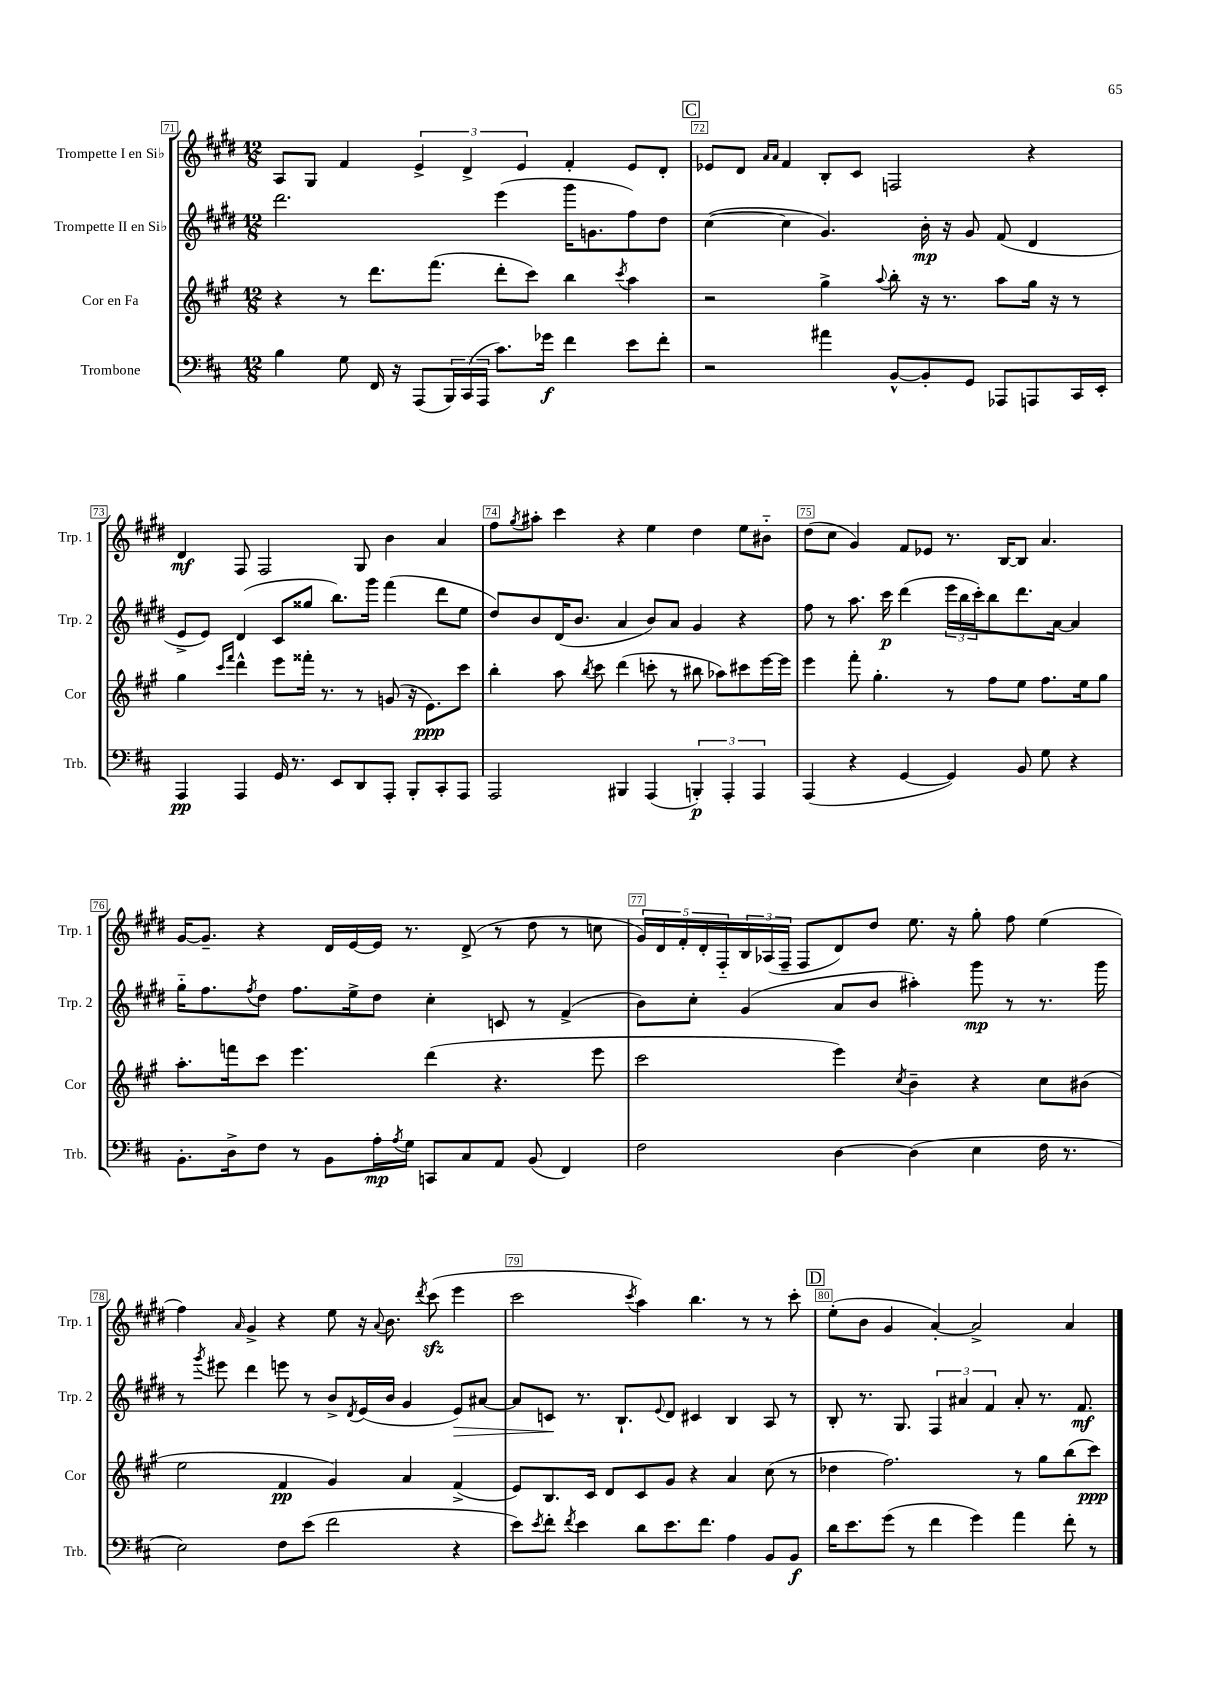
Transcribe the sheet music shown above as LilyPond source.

<<
\new StaffGroup <<
\new Staff = "s0" \with { instrumentName = "Trompette I en Sib" shortInstrumentName = "Trp. 1" } {
    \clef treble \key e \major \numericTimeSignature \time 12/8
    a8 gis8 fis'4 \tuplet 3/2 { e'4-> dis'4-> e'4 } fis'4-. e'8 dis'8-. |
    \mark \markup { \box "C" } ees'8 dis'8 \grace { a'16 a'16 } fis'4 b8-. cis'8 f2 r4 |
    dis'4\mf fis8 fis2 gis8 b'4 a'4 |
    fis''8 \acciaccatura { gis''8 } ais''8-. cis'''4 r4 e''4 dis''4 e''8 bis'8-_ |
    dis''8( cis''8 gis'4) fis'8 ees'8 r8. b16~ b8 a'4. |
    gis'16~ gis'8.-- r4 dis'16 e'16~ e'16 r8. dis'8->( r8 dis''8 r8 c''8 |
    \tuplet 5/4 { gis'16) dis'16 fis'16-. dis'16-. fis16-_ } \tuplet 3/2 { b16 aes16( fis16-- } fis8 dis'8) dis''8 e''8. r16 gis''8-. fis''8 e''4( |
    fis''4) \grace { a'16 } gis'4-> r4 e''8 r16 \appoggiatura { a'8 } b'8. \acciaccatura { dis'''8 } cis'''8\sfz( e'''4 |
    cis'''2 \acciaccatura { cis'''8 } a''4) b''4. r8 r8 cis'''8-. |
    \mark \markup { \box "D" } e''8-.( b'8 gis'4 a'4~-.) a'2-> a'4 \bar "|." |
}
\new Staff = "s1" \with { instrumentName = "Trompette II en Sib" shortInstrumentName = "Trp. 2" } {
    \clef treble \key e \major \numericTimeSignature \time 12/8
    dis'''2. e'''4( gis'''16 g'8. fis''8) dis''8 |
    \mark \markup { \box "C" } cis''4~( cis''4 gis'4.) b'16-.\mp r16 gis'8 fis'8( dis'4 |
    e'8-> e'8) dis'4( cis'8 gisis''8 b''8.) gis'''16 fis'''4( dis'''8 e''8 |
    dis''8) b'8 dis'16( b'8. a'4 b'8) a'8 gis'4 r4 |
    fis''8 r8 a''8. cis'''16\p dis'''4( \tuplet 3/2 { e'''16 b''16 cis'''16-.) } b''8 dis'''8. a'16~ a'4 |
    gis''16-_ fis''8. \acciaccatura { fis''8 } dis''8 fis''8. e''16-> dis''8 cis''4-. c'8 r8 fis'4->( |
    b'8) cis''8-. gis'4( a'8 b'8 ais''4-.) gis'''8\mp r8 r8. gis'''16 |
    r8 \acciaccatura { gis'''8 } eis'''8 dis'''4 e'''8 r8 b'8-> \acciaccatura { dis'8 } e'16( b'16 gis'4 e'8\>) ais'8~ |
    ais'8 c'8\! r8. b8.-! \appoggiatura { e'8 } dis'8 cis'4 b4 a8 r8 |
    \mark \markup { \box "D" } b8-. r8. gis8. \tuplet 3/2 { fis4 ais'4 fis'4 } ais'8-. r8. fis'8.\mf \bar "|." |
}
\new Staff = "s2" \with { instrumentName = "Cor en Fa" shortInstrumentName = "Cor" } {
    \clef treble \key a \major \numericTimeSignature \time 12/8
    r4 r8 d'''8. fis'''8.( d'''8-. cis'''8) b''4 \acciaccatura { cis'''8 } a''4 |
    \mark \markup { \box "C" } r2 gis''4-> \appoggiatura { a''8 } b''8-. r16 r8. a''8 gis''16 r16 r8 |
    gis''4 \grace { cis'''16 fis'''16 } d'''4-^ e'''8 fisis'''16-. r8. r8 g'8( r16 e'8.\ppp) cis'''8 |
    b''4-. a''8 \acciaccatura { b''8 } cis'''8 d'''4( c'''8-. r8 bis''8 aes''8) cis'''8 e'''16~ e'''16 |
    e'''4 fis'''8-. gis''4.-. r8 fis''8 e''8 fis''8. e''16 gis''8 |
    a''8.-. f'''16 cis'''8 e'''4. d'''4( r4. e'''8 |
    cis'''2 e'''4) \acciaccatura { cis''8 } b'4-- r4 cis''8 bis'8( |
    e''2 fis'4\pp gis'4) a'4 fis'4->( |
    e'8) b8. cis'16 d'8 cis'8 gis'8 r4 a'4 cis''8( r8 |
    \mark \markup { \box "D" } des''4 fis''2.) r8 gis''8 b''8( cis'''8\ppp) \bar "|." |
}
\new Staff = "s3" \with { instrumentName = "Trombone" shortInstrumentName = "Trb." } {
    \clef bass \key d \major \numericTimeSignature \time 12/8
    b4 g8 fis,16 r16 a,,8( \tuplet 3/2 { b,,16) cis,16( a,,16 } cis'8.) ges'16\f fis'4 e'8 fis'8-. |
    \mark \markup { \box "C" } r2 ais'4 b,8~-^ b,8-. g,8 aes,,8 a,,8 cis,16 e,16-. |
    a,,4\pp a,,4 g,16 r8. e,8 d,8 a,,8-. b,,8-. cis,8-. a,,8 |
    a,,2 bis,,4 a,,4( \tuplet 3/2 { b,,4-.\p) a,,4-. a,,4 } |
    a,,4( r4 g,4~ g,4) b,8 g8 r4 |
    b,8.-. d16-> fis8 r8 b,8 a16-.\mp \acciaccatura { a8 } g16 c,8 cis8 a,8 b,8( fis,4) |
    fis2 d4~ d4( e4 fis16 r8. |
    e2) fis8 e'8( fis'2 r4 |
    e'8) \acciaccatura { e'8 } fis'8-. \acciaccatura { fis'8 } e'4 d'8 e'8. fis'8. a4 b,8 b,8\f |
    \mark \markup { \box "D" } d'16 e'8. g'8( r8 fis'4 g'4) a'4 fis'8-. r8 \bar "|." |
}
>>
>>
\layout { \context { \Score currentBarNumber = #71 \override BarNumber.break-visibility = ##(#f #t #t) barNumberVisibility = #all-bar-numbers-visible \override BarNumber.stencil = #(make-stencil-boxer 0.1 0.3 ly:text-interface::print) } }
